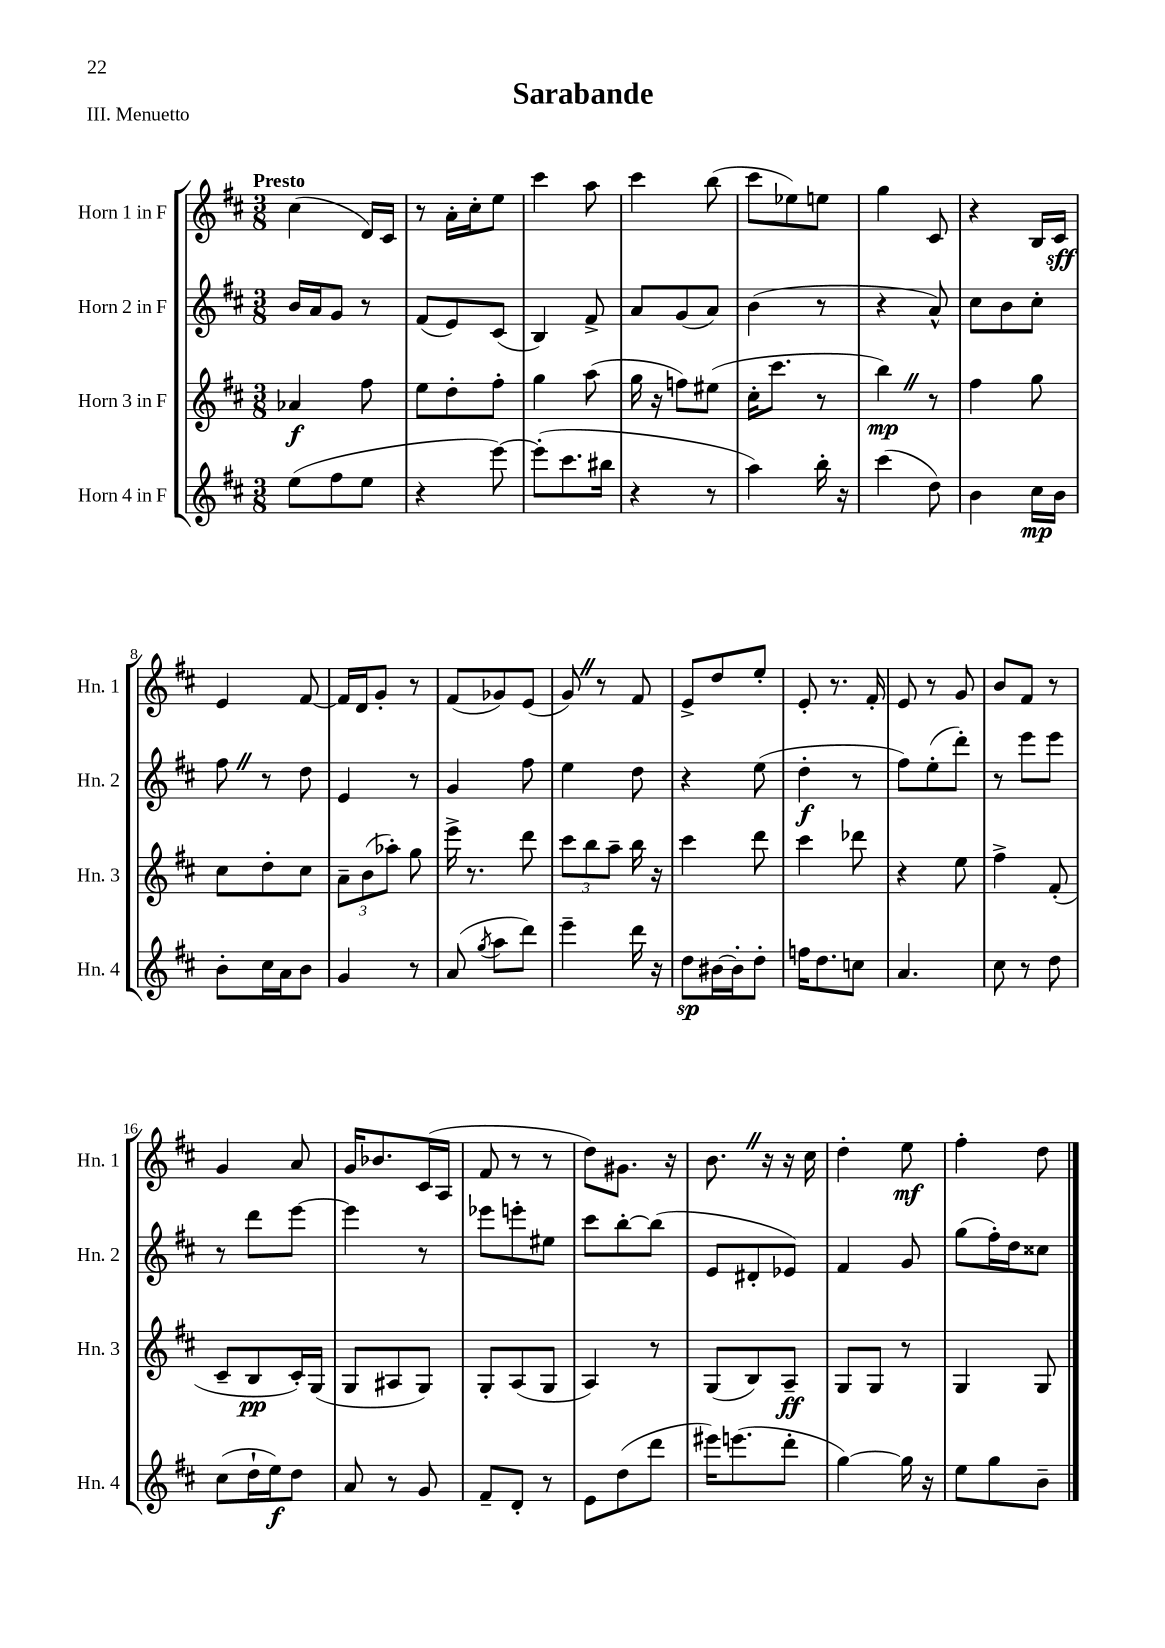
\header { title = "Sarabande" piece = "III. Menuetto" }
<<
\new StaffGroup <<
\new Staff = "s0" \with { instrumentName = "Horn 1 in F" shortInstrumentName = "Hn. 1" } {
    \clef treble \key d \major \numericTimeSignature \time 3/8 \tempo "Presto"
    \autoBeamOff cis''4( d'16[) cis'16] |
    r8 a'16[-. cis''16-. e''8] |
    cis'''4 a''8 |
    cis'''4 b''8( |
    cis'''8[ ees''8) e''8] |
    g''4 cis'8 |
    r4 b16[ cis'16]\sff |
    e'4 fis'8~ |
    fis'16[ d'16 g'8]-. r8 |
    fis'8[( ges'8) e'8]( |
    g'8) \once \override BreathingSign.text = \markup { \musicglyph "scripts.caesura.straight" } \breathe r8 fis'8 |
    e'8[-> d''8 e''8]-. |
    e'8-. r8. fis'16-. |
    e'8 r8 g'8 |
    b'8[ fis'8] r8 |
    g'4 a'8 |
    g'16[ bes'8. cis'16( a16] |
    fis'8 r8 r8 |
    d''8[) gis'8.] r16 |
    b'8. \once \override BreathingSign.text = \markup { \musicglyph "scripts.caesura.straight" } \breathe r16 r16 cis''16 |
    d''4-. e''8\mf |
    fis''4-. d''8 \bar "|." |
}
\new Staff = "s1" \with { instrumentName = "Horn 2 in F" shortInstrumentName = "Hn. 2" } {
    \clef treble \key d \major \numericTimeSignature \time 3/8
    \autoBeamOff b'16[ a'16 g'8] r8 |
    fis'8[( e'8) cis'8]( |
    b4) fis'8-> |
    a'8[ g'8( a'8]) |
    b'4( r8 |
    r4 a'8-^) |
    cis''8[ b'8 cis''8]-. |
    fis''8 \once \override BreathingSign.text = \markup { \musicglyph "scripts.caesura.straight" } \breathe r8 d''8 |
    e'4 r8 |
    g'4 fis''8 |
    e''4 d''8 |
    r4 e''8( |
    d''4-.\f r8 |
    fis''8[) e''8-.( d'''8]-.) |
    r8 e'''8[ e'''8] |
    r8 d'''8[ e'''8]~ |
    e'''4 r8 |
    ees'''8[ e'''8-. eis''8] |
    cis'''8[ b''8~-. b''8]( |
    e'8[ dis'8-. ees'8]) |
    fis'4 g'8 |
    g''8[( fis''16-.) d''16 cisis''8] \bar "|." |
}
\new Staff = "s2" \with { instrumentName = "Horn 3 in F" shortInstrumentName = "Hn. 3" } {
    \clef treble \key d \major \numericTimeSignature \time 3/8
    \autoBeamOff aes'4\f fis''8 |
    e''8[ d''8-. fis''8]-. |
    g''4 a''8( |
    g''16 r16 f''8[) eis''8]( |
    cis''16[-. cis'''8.] r8 |
    b''4\mp) \once \override BreathingSign.text = \markup { \musicglyph "scripts.caesura.straight" } \breathe r8 |
    fis''4 g''8 |
    cis''8[ d''8-. cis''8] |
    \tuplet 3/2 { a'8[-- b'8( aes''8]-.) } g''8 |
    e'''16-> r8. d'''8 |
    \tuplet 3/2 { cis'''8[ b''8 a''8]-- } b''16 r16 |
    cis'''4 d'''8 |
    cis'''4 des'''8 |
    r4 e''8 |
    fis''4-> fis'8-.( |
    cis'8[-- b8\pp cis'16-.) g16]( |
    g8[ ais8 g8]) |
    g8[-. a8( g8] |
    a4) r8 |
    g8[( b8) a8]--\ff |
    g8[ g8] r8 |
    g4 g8 \bar "|." |
}
\new Staff = "s3" \with { instrumentName = "Horn 4 in F" shortInstrumentName = "Hn. 4" } {
    \clef treble \key d \major \numericTimeSignature \time 3/8
    \autoBeamOff e''8[( fis''8 e''8] |
    r4 e'''8~) |
    e'''8[-.( cis'''8. bis''16] |
    r4 r8 |
    a''4) b''16-. r16 |
    cis'''4( d''8) |
    b'4 cis''16[\mp b'16] |
    b'8[-. cis''16 a'16 b'8] |
    g'4 r8 |
    a'8( \acciaccatura { g''8 } a''8[ d'''8]) |
    e'''4-- d'''16 r16 |
    d''8[\sp bis'16~ bis'16-. d''8]-. |
    f''16[ d''8. c''8] |
    a'4. |
    cis''8 r8 d''8 |
    cis''8[( d''16-! e''16\f) d''8] |
    a'8 r8 g'8 |
    fis'8[-- d'8]-. r8 |
    e'8[ d''8( d'''8] |
    eis'''16[) e'''8.( d'''8]-. |
    g''4~) g''16 r16 |
    e''8[ g''8 b'8]-- \bar "|." |
}
>>
>>
